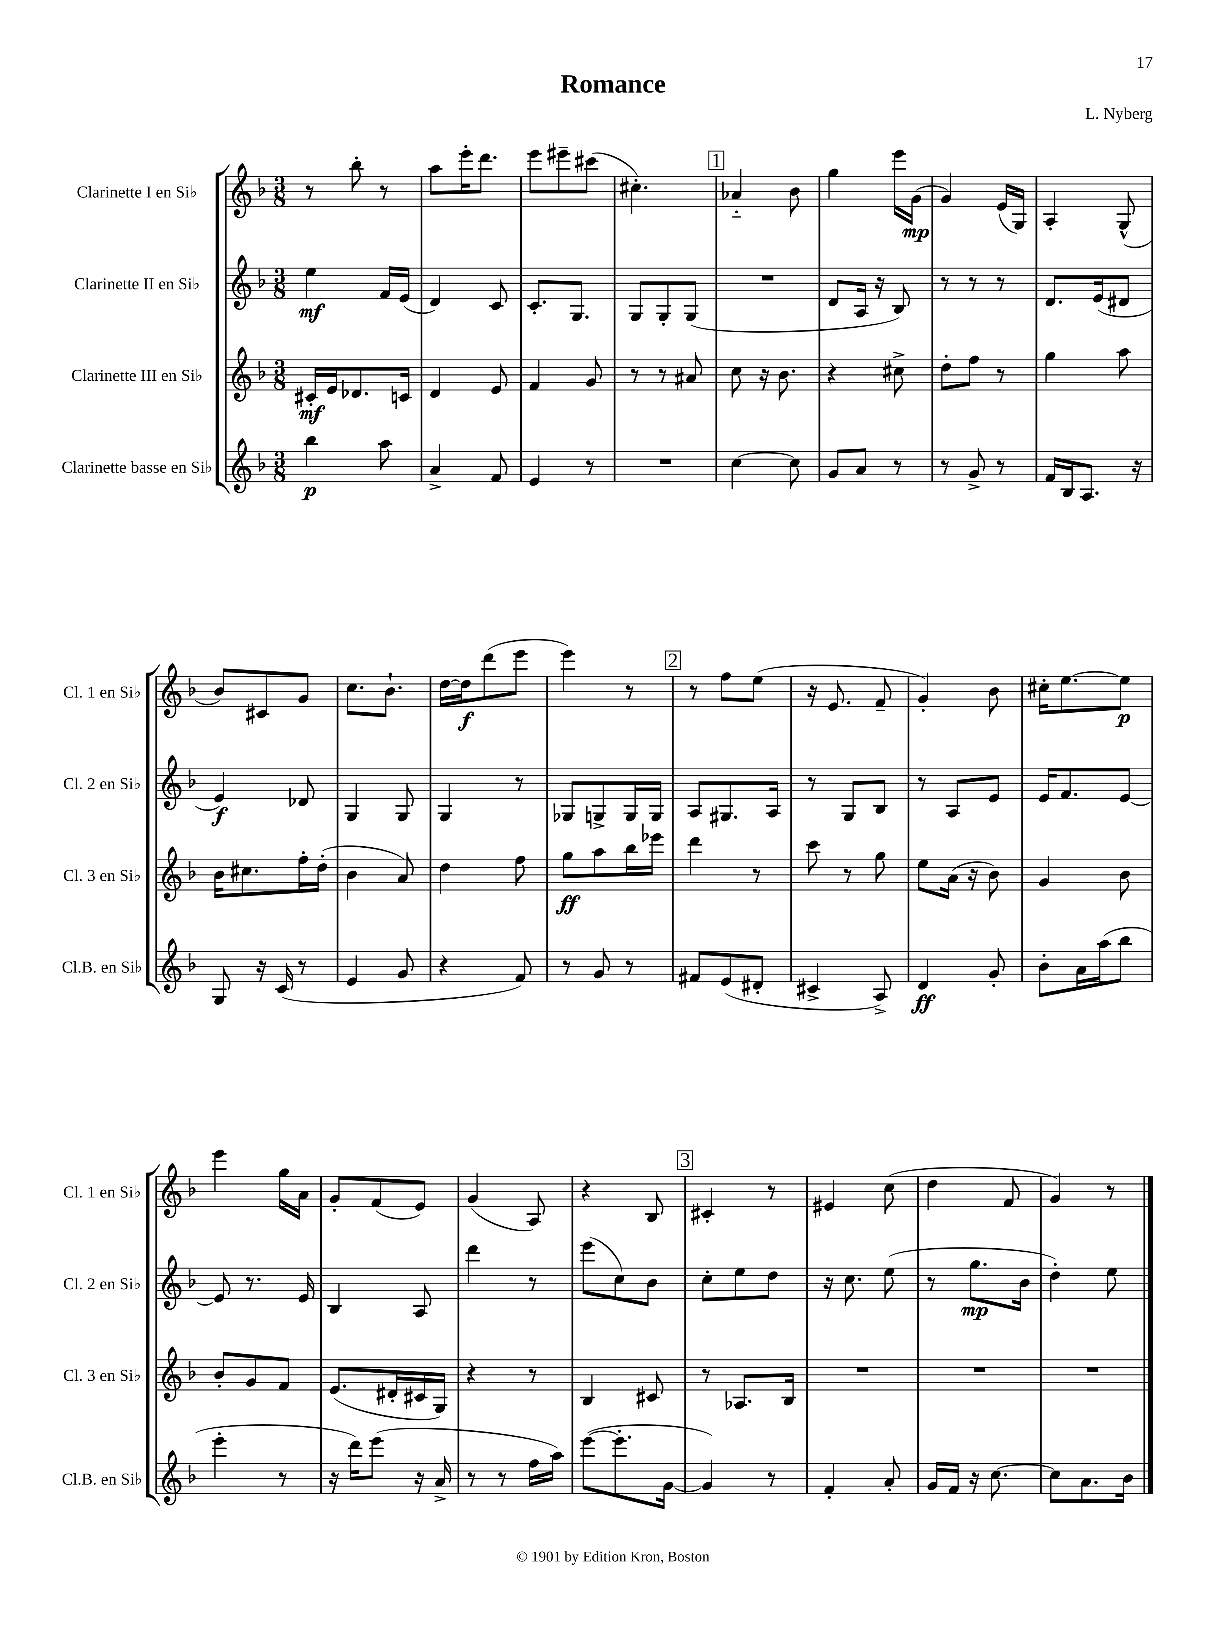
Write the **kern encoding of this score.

**kern	**kern	**kern	**kern
*staff4	*staff3	*staff2	*staff1
*clefG2	*clefG2	*clefG2	*clefG2
*k[b-]	*k[b-]	*k[b-]	*k[b-]
*M3/8	*M3/8	*M3/8	*M3/8
4bb-	16c#'	4ee	8r
.	16e	.	.
.	8.d-	.	8bb-'
8aa	.	16f	8r
.	16c	(16e	.
=	=	=	=
4a^	4d	4d)	8aa
.	.	.	16eee'
.	.	.	8.ddd
8f	8e	8c	.
=	=	=	=
4e	4f	8.c'	8eee
.	.	.	8eee#~
.	.	8.G	.
8r	8g	.	(8ccc#
=	=	=	=
4.r	8r	8G	4.cc#')
.	8r	8G'	.
.	8a#	(8G	.
=	=	=	=
[4cc	8cc	4.r	4a-'~
.	16r	.	.
.	8.b-	.	.
8cc]	.	.	8b-
=	=	=	=
8g	4r	8d	4gg
8a	.	16A	.
.	.	16r	.
8r	8cc#^	8B-)	16eee
.	.	.	(16g
=	=	=	=
8r	8dd'	8r	4g)
8g^	8ff	8r	.
8r	8r	8r	(16e
.	.	.	16G)
=	=	=	=
16f	4gg	8.d	4A'
16B-	.	.	.
8.A	.	.	.
.	.	(16e	.
.	8aa	8d#	(8G^^
16r	.	.	.
=	=	=	=
8G	16b-	4e)	8b-)
.	8.cc#	.	.
16r	.	.	8c#
(16c	.	.	.
8r	16ff'	8d-	8g
.	(16dd'	.	.
=	=	=	=
4e	4b-	4G	8.cc
.	.	.	8.b-`
8g	8a)	8G	.
=	=	=	=
4r	4dd	4G	[16dd
.	.	.	16dd]
.	.	.	(8ddd
8f)	8ff	8r	8eee
=	=	=	=
8r	8gg	8G-	4eee)
8g	8aa	8G^	.
8r	16bb-	16G	8r
.	16eee-	16G	.
=	=	=	=
8f#	4ddd	8A	8r
(8e	.	8.G#	8ff
8d#'	8r	.	(8ee
.	.	16A	.
=	=	=	=
4c#^	8ccc	8r	16r
.	.	.	8.e
.	8r	8G	.
8A^)	8gg	8B-	8f~
=	=	=	=
4d	8ee	8r	4g')
.	(16a	8A	.
.	16r	.	.
8g'	8b-)	8e	8b-
=	=	=	=
8b-'	4g	16e	16cc#'
.	.	8.f	[8.ee
16a	.	.	.
(16aa	.	.	.
8bb-	8b-	[8e	8ee]
=	=	=	=
4eee'	8b-'	8e]	4eee
.	8g	8.r	.
8r	8f	.	16gg
.	.	16e	16a
=	=	=	=
16r	(8.e	4B-	8g'
16ddd)	.	.	.
(8eee	.	.	(8f
.	16d#'	.	.
16r	16c#	8A	8e)
16a^	16G)	.	.
=	=	=	=
8r	4r	4ddd	(4g
8r	.	.	.
16ff	8r	8r	8A)
16aa)	.	.	.
=	=	=	=
([8eee	4B-	(8eee	4r
8.eee']	.	8cc)	.
.	8c#	8b-	8B-
[16g	.	.	.
=	=	=	=
4g])	8r	8cc'	4c#'
.	8.A-	8ee	.
8r	.	8dd	8r
.	16B-	.	.
=	=	=	=
4f'	4.r	16r	4e#
.	.	8.cc	.
8a'	.	(8ee	(8cc
=	=	=	=
16g	4.r	8r	4dd
16f	.	.	.
16r	.	8.gg	.
[8.cc	.	.	.
.	.	.	8f
.	.	16b-	.
=	=	=	=
8cc]	4.r	4dd')	4g)
8.a	.	.	.
.	.	8ee	8r
16b-	.	.	.
==	==	==	==
*-	*-	*-	*-
